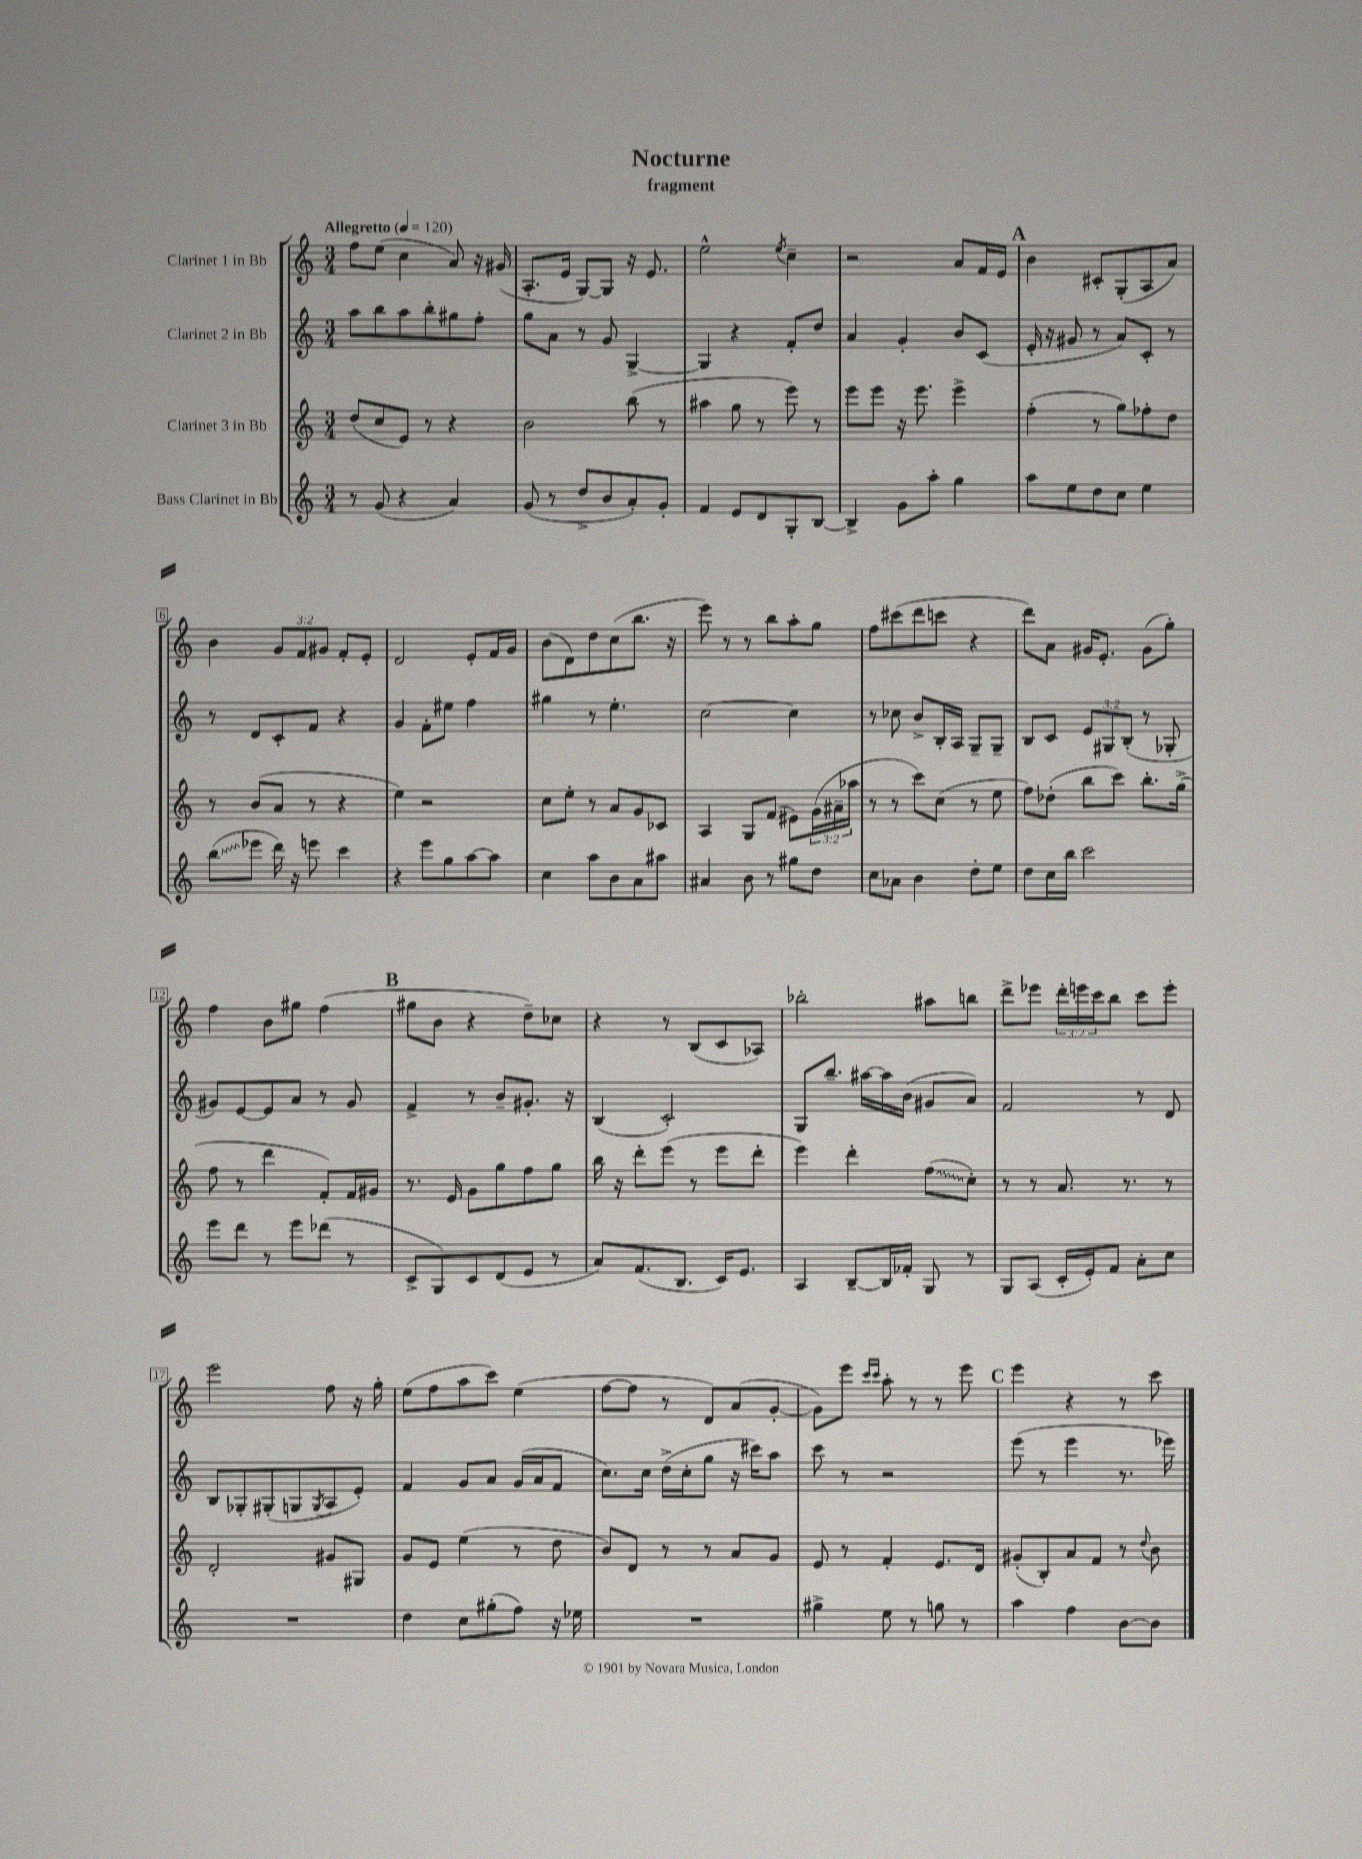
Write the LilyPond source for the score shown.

\header { title = "Nocturne" subtitle = "fragment" }
<<
\new StaffGroup <<
\new Staff = "s0" \with { instrumentName = "Clarinet 1 in Bb" } {
    \clef treble \key c \major \numericTimeSignature \time 3/4 \override Staff.TupletNumber.text = #tuplet-number::calc-fraction-text \tempo "Allegretto" 4 = 120
    f''8 e''8( c''4 a'8) r16 gis'16( |
    a8.-. e'16 g8~) g8 r16 e'8. |
    e''2-^ \acciaccatura { e''8 } c''4-- |
    r2 a'8 f'16 e'16 |
    \mark \markup { \bold "A" } b'4 cis'8-. g8-.( a8 a'8) |
    b'4 \tuplet 3/2 { g'8 f'8 gis'8 } f'8-. e'8-. |
    d'2 e'8-. f'16 g'16 |
    b'8( d'8) d''8 c''8( b''8. r16 |
    e'''8) r8 r8 b''8 a''8-. g''8 |
    f''8 cis'''8( d'''8 c'''8 r4 |
    d'''8) a'8 gis'16 e'8.-. gis'8( g''8-.) |
    f''4 b'8 gis''8 f''4( |
    \mark \markup { \bold "B" } gis''8 b'8 r4 d''8--) ces''8 |
    r4 r8 b8( c'8 aes8) |
    bes''2-. ais''8 b''8 |
    d'''8-> ees'''8 \tuplet 3/2 { d'''16-. e'''16 c'''16 } b''8 c'''8 e'''8-. |
    e'''2 f''8 r16 g''16-. |
    e''8( f''8 a''8 c'''8) e''4( |
    f''8~ f''8 r8 d'8) a'8( g'8~-. |
    g'8) e'''8 \grace { c'''16 c'''16 } a''8-. r8 r8 e'''8 |
    \mark \markup { \bold "C" } e'''4 r4 r8 c'''8 \bar "|." |
}
\new Staff = "s1" \with { instrumentName = "Clarinet 2 in Bb" } {
    \clef treble \key c \major \numericTimeSignature \time 3/4 \override Staff.TupletNumber.text = #tuplet-number::calc-fraction-text
    a''8 b''8 a''8 b''8-. gis''8 f''8-. |
    g''8 a'8 r8 g'8 g4~-> |
    g4 r4 f'8-. d''8 |
    a'4 g'4-. b'8 c'8( |
    \mark \markup { \bold "A" } e'16-. r16 gis'8 r8 a'8) c'8-. r8 |
    r8 d'8 c'8-. f'8 r4 |
    g'4 f'8-. eis''8 f''4 |
    gis''4 r8 e''4.-. |
    c''2~ c''4 |
    r8 ces''8 b'8-> b16-. a16 g8-- g8-- |
    b8 c'8 \tuplet 3/2 { e'8 gis8 b8-.( } r8 ges8-. |
    gis'8) e'8~ e'8 a'8 r8 gis'8 |
    \mark \markup { \bold "B" } f'4-> r8 b'8-- gis'8.-. r16 |
    b4( c'2-.) |
    g8 b''8.-- ais''16~ ais''16 b'16( gis'8 a'8) |
    f'2 r8 d'8 |
    b8 ges8-. gis8-.( g8 \acciaccatura { g8 } a8 e'8-.) |
    f'4 g'8 a'8 g'16( a'16 f'8 |
    c''8.) c''16 d''16->( c''16-. g''8 r16 cis'''16) a''8 |
    c'''8 r8 r2 |
    \mark \markup { \bold "C" } e'''8( r8 e'''4 r8. ees'''16) \bar "|." |
}
\new Staff = "s2" \with { instrumentName = "Clarinet 3 in Bb" } {
    \clef treble \key c \major \numericTimeSignature \time 3/4 \override Staff.TupletNumber.text = #tuplet-number::calc-fraction-text
    d''8( c''8 e'8) r8 r4 |
    b'2 b''8( r8 |
    ais''4 g''8 r8 e'''8) r8 |
    e'''8 e'''8 r16 e'''8. e'''4-> |
    \mark \markup { \bold "A" } f''4-.( r8 g''8) fes''8-. d''8 |
    r8 b'8( a'8 r8 r4 |
    e''4) r2 |
    c''8 e''8-. r8 a'8 g'8 ces'8 |
    a4 g8 f'8( eis'8) \tuplet 3/2 { g'16( ais'16-- aes''16 } |
    r8 r8 c'''8) c''8( r8 e''8 |
    f''8) des''8-.( b''8 c'''8) b''8.-. g''16->( |
    f''8 r8 d'''4 f'8-.) f'16 gis'16 |
    \mark \markup { \bold "B" } r8. e'16 g'8 g''8 f''8 g''8 |
    b''16 r16 d'''8-. e'''8( r8 e'''8 d'''8-. |
    e'''4) d'''4-. \once \override Glissando.style = #'zigzag f''8\glissando( c''8-.) |
    r8 r8 a'8. r8. r8 |
    d'2-. gis'8 gis8 |
    g'8 e'8 e''4( r8 d''8 |
    b'8) d'8 r8 r8 a'8 g'8 |
    e'8 r8 f'4-. e'8. d'16 |
    \mark \markup { \bold "C" } gis'8-.( b8-.) a'8 f'8 r8 \appoggiatura { d''8 } b'8 \bar "|." |
}
\new Staff = "s3" \with { instrumentName = "Bass Clarinet in Bb" } {
    \clef treble \key c \major \numericTimeSignature \time 3/4
    r8 g'8( r4 a'4) |
    g'8( r8 d''8-> b'8 a'8-.) g'8-. |
    f'4 e'8 d'8 g8-. b8~ |
    b4-> g'8 a''8-. g''4 |
    \mark \markup { \bold "A" } a''8 e''8 d''8 c''8 e''4 |
    \once \override Glissando.style = #'zigzag b''8\glissando( ees'''8 d'''16) r16 e'''8 c'''4 |
    r4 e'''8 g''8 a''8~ a''8 |
    c''4 a''8 b'8 a'8 ais''8 |
    ais'4 b'8 r8 gis''8 d''8 |
    c''8 aes'8 b'4 d''8-. e''8 |
    d''8 c''16 b''16 c'''2 |
    e'''8 d'''8 r8 e'''8 des'''8( r8 |
    \mark \markup { \bold "B" } c'8-> g8) c'8 d'8( e'8 r8 |
    a'8) f'8.( b8. c'16) e'8. |
    a4 b8~-- b16 fes'16-. g8 r8 |
    g8 a8( c'16-. e'16-.) f'8 a'8-. c''8 |
    R2. |
    d''4 c''8 gis''8-.( f''8) r16 ees''16 |
    R2. |
    gis''4-> e''8 r8 g''8 r8 |
    \mark \markup { \bold "C" } a''4 f''4 b'8~ b'8 \bar "|." |
}
>>
>>
\layout { \context { \Score \override BarNumber.stencil = #(make-stencil-boxer 0.1 0.3 ly:text-interface::print) } }
